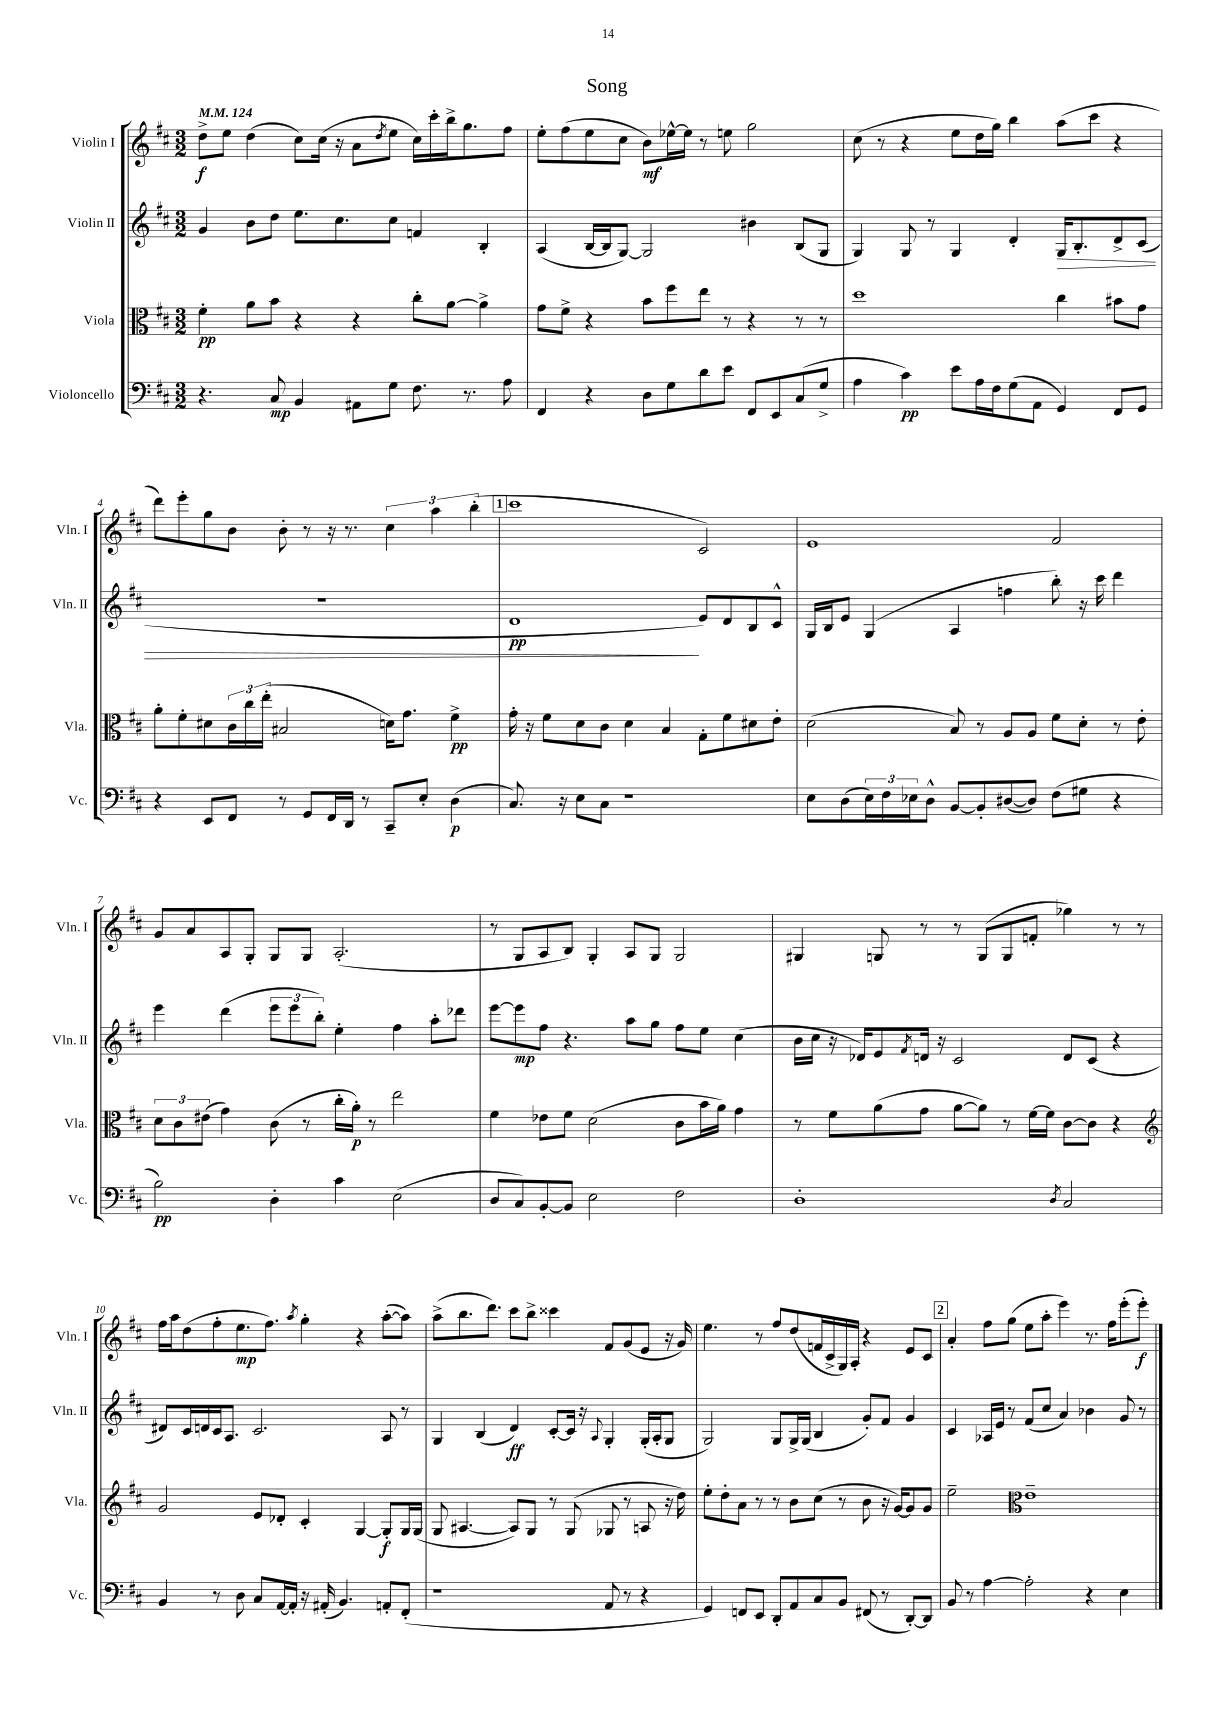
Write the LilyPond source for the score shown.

\header { title = "Song" }
<<
\new StaffGroup <<
\new Staff = "s0" \with { instrumentName = "Violin I" shortInstrumentName = "Vln. I" } {
    \clef treble \key d \major \numericTimeSignature \time 3/2 \tempo 4 = 124
    d''8->\f e''8 d''4( cis''8) cis''16( r16 a'8 \acciaccatura { d''8 } e''8 cis''16) cis'''16-. b''16-> g''8. fis''8 |
    e''8-. fis''8( e''8 cis''8 b'8\mf) ees''16~-^ ees''16 r8 e''8 g''2 |
    cis''8( r8 r4 e''8 d''16 g''16) b''4 a''8( cis'''8 r4 |
    d'''8) e'''8-. g''8 b'8 b'8-. r8 r16 r8. \tuplet 3/2 { cis''4 a''4 b''4-.( } |
    \mark \markup { \box "1" } cis'''1 cis'2) |
    e'1 fis'2 |
    g'8 a'8 a8 g8-. g8 g8 a2.-.( |
    r8 g8 a8 b8) g4-. a8 g8 g2 |
    gis4 g8 r8 r8 g8( g8 f'8-. ges''4) r8 r8 |
    fis''16 a''16 d''8( fis''8-. e''8.\mp fis''8.) \acciaccatura { a''8 } g''4-. r4 a''8~-.( a''8) |
    a''8->( b''8. d'''8.) cis'''8 b''8-> cisis'''4 fis'8 g'8( e'8 r16 g'16) |
    e''4. r8 fis''8 d''8( f'16 cis'16-> g16) a16-. r4 e'8 cis'8 |
    \mark \markup { \box "2" } a'4-. fis''8 g''8( e''8 a''8-. e'''4) r8. fis''16 e'''8-.( e'''8-.\f) \bar "|." |
}
\new Staff = "s1" \with { instrumentName = "Violin II" shortInstrumentName = "Vln. II" } {
    \clef treble \key d \major \numericTimeSignature \time 3/2
    g'4 b'8 d''8 e''8. cis''8. cis''8 f'4 b4-. |
    a4( b16~ b16 g8~) g2 bis'4 b8( g8 |
    g4) g8 r8 g4 d'4-. g16\> b8.-. d'8-> cis'8( |
    R1. |
    \mark \markup { \box "1" } d'1\pp\! e'8) d'8 b8 cis'8-^ |
    g16 b16 e'8 g4( a4 f''4 b''8-.) r16 cis'''16 d'''4 |
    e'''4 d'''4( \tuplet 3/2 { e'''8 e'''8 b''8-.) } e''4-. fis''4 a''8-. des'''8 |
    e'''8~ e'''8\mp fis''8 r4. a''8 g''8 fis''8 e''8 cis''4( |
    b'16 cis''16 r16 des'16) e'8 \acciaccatura { fis'8 } d'16 r16 cis'2 d'8 cis'8( r4 |
    dis'8) cis'16 d'16 cis'16 a8. cis'2. a8 r8 |
    g4 b4( d'4\ff) cis'8~-. cis'16 r16 \appoggiatura { a8 } g4-. g16-.( a16-. g8 |
    g2) g8 g16-> g16( b4 g'8-.) fis'8 g'4 |
    \mark \markup { \box "2" } cis'4 aes16 e'16 r8 fis'8( cis''8 a'4) bes'4 g'8 r8 \bar "|." |
}
\new Staff = "s2" \with { instrumentName = "Viola" shortInstrumentName = "Vla." } {
    \clef alto \key d \major \numericTimeSignature \time 3/2
    fis'4-.\pp a'8 b'8 r4 r4 cis''8-. a'8~ a'4-> |
    g'8 fis'8-> r4 b'8 fis''8 e''8 r8 r4 r8 r8 |
    d''1 cis''4 bis'8 g'8 |
    a'8-. fis'8-. dis'8 \tuplet 3/2 { cis'16 cis''16 e''16-.( } bis2 d'16) g'8. fis'4->\pp |
    \mark \markup { \box "1" } g'16-. r16 fis'8 d'8 cis'8 d'4 b4 g8-. fis'8 dis'8 e'8-. |
    d'2( b8) r8 a8 a8 fis'8 d'8-. r8 e'8-. |
    \tuplet 3/2 { d'8 cis'8 eis'8( } g'4) cis'8( r8 cis''16-. a'16-.\p) r8 e''2 |
    fis'4 ees'8 fis'8 d'2( cis'8 b'16 a'16) g'4 |
    r8 fis'8 a'8( g'8 a'8~ a'8) r8 fis'16~ fis'16 cis'8~ cis'8 r4 |
    \clef treble g'2 e'8 des'8-. cis'4-. g4~ g8-.\f g16 g16( |
    g8 ais4.~ ais8) g8 r8 g8( ges8 r8 a8 r16 d''16) |
    e''8-. d''8-. a'8 r8 r8 b'8 cis''8( r8 b'8 r16 g'16~) g'8 g'8 |
    \mark \markup { \box "2" } e''2-- \clef alto e'1-- \bar "|." |
}
\new Staff = "s3" \with { instrumentName = "Violoncello" shortInstrumentName = "Vc." } {
    \clef bass \key d \major \numericTimeSignature \time 3/2
    r4. cis8\mp b,4 ais,8 g8 fis8. r8. a8 |
    fis,4 r4 d8 g8 d'8 e'8 fis,8 e,8 cis8( g8-> |
    a4 cis'4\pp) e'8 a16 fis16 g8( a,8 g,4) fis,8 g,8 |
    r4 e,8 fis,8 r8 g,8 fis,16 d,16 r8 cis,8-- e8-. d4\p( |
    \mark \markup { \box "1" } cis8.) r16 e8 cis8 r1 |
    e8 d8( \tuplet 3/2 { e16) fis16 ees16 } d8-^ b,8~ b,8-. dis8~( dis8) fis8( gis8 r4 |
    b2\pp) d4-. cis'4 e2( |
    d8 cis8) b,8~-. b,8 e2 fis2 |
    d1-. \acciaccatura { d8 } cis2 |
    b,4 r8 d8 cis8 a,16~ a,16-. r16 ais,16-.( b,4.) a,8-. fis,8-.( |
    r1 a,8 r8 r4 |
    g,4) f,8 e,8 d,8-. a,8 cis8 b,8 fis,8( r8 d,8~-.) d,8 |
    \mark \markup { \box "2" } b,8 r8 a4~ a2-. r4 e4 \bar "|." |
}
>>
>>
